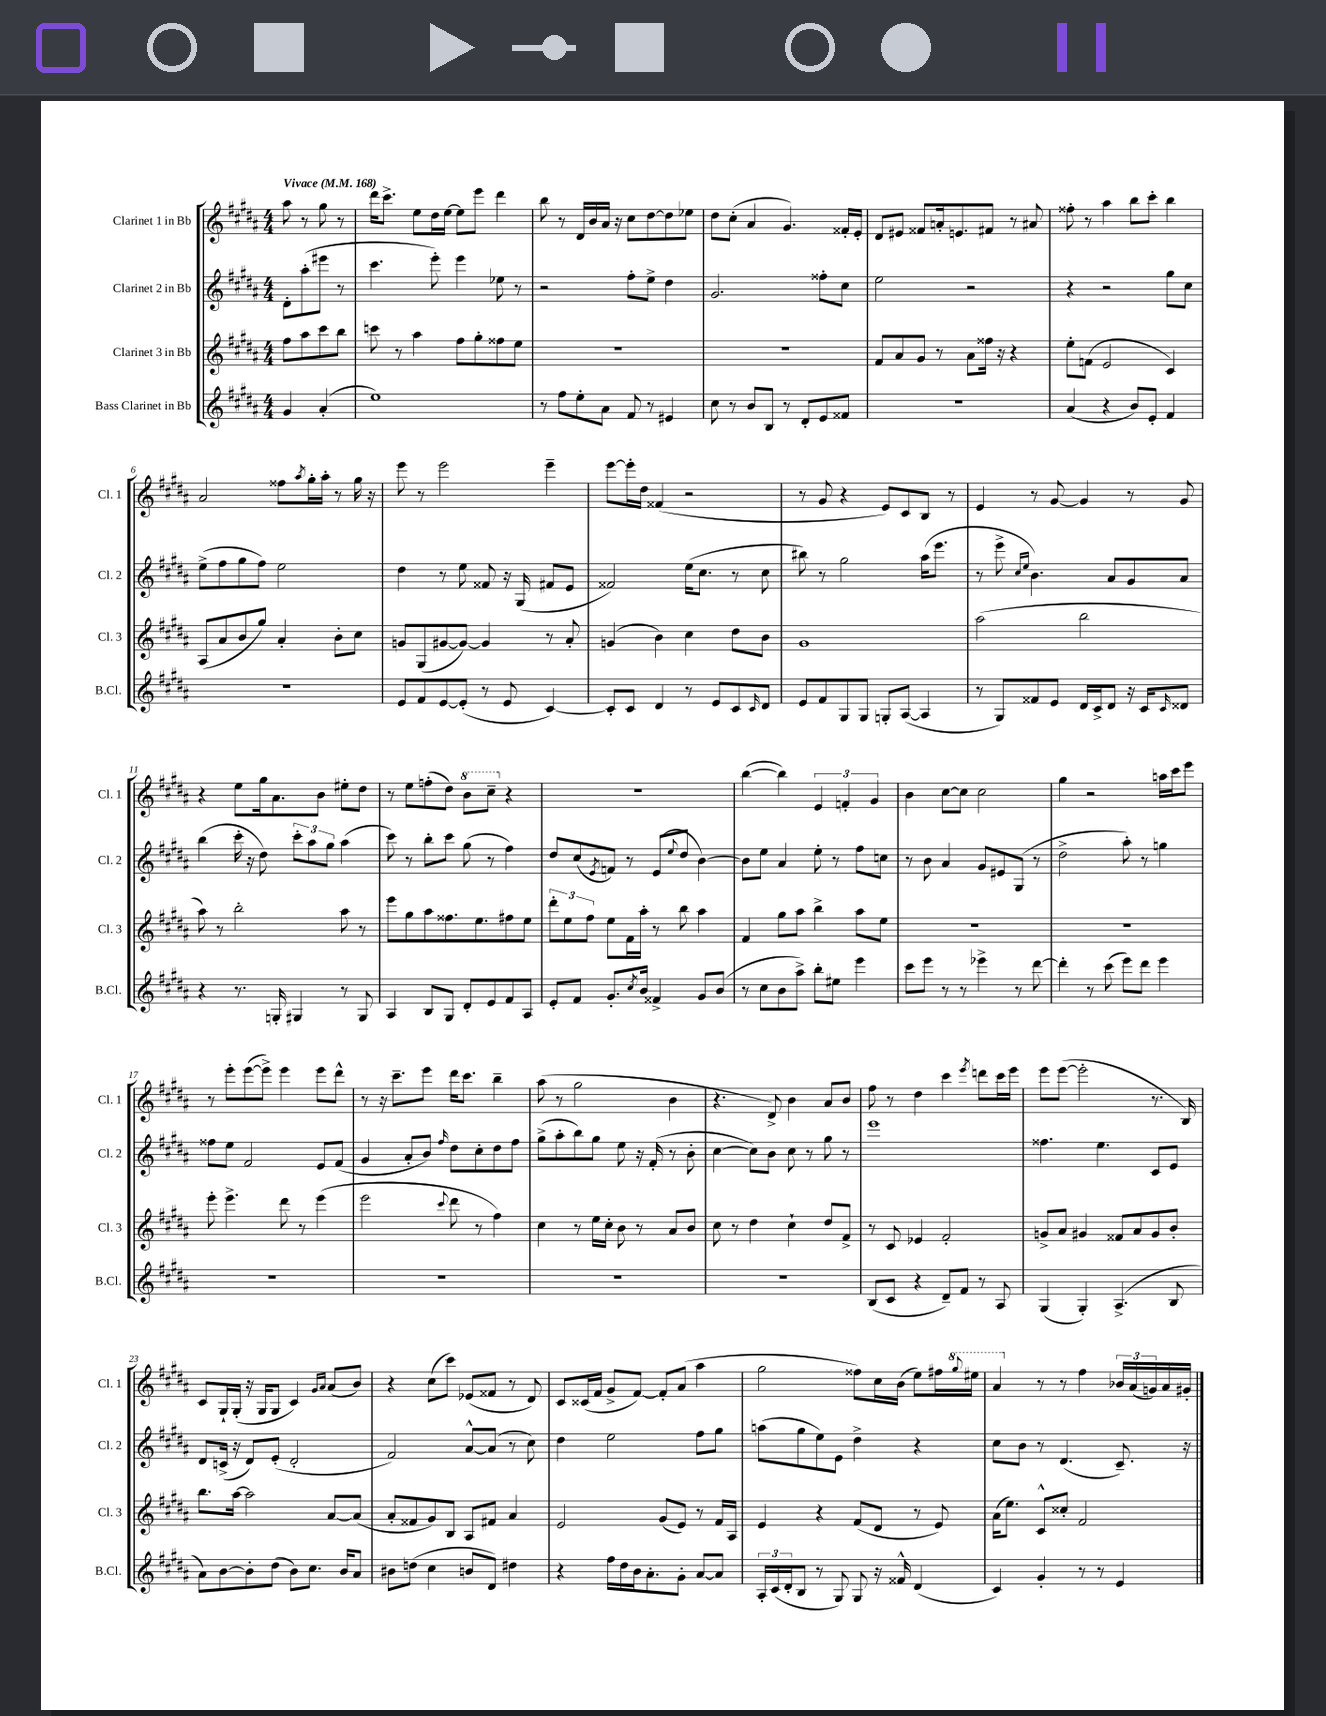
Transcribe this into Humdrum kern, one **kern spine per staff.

**kern	**kern	**kern	**kern
*staff4	*staff3	*staff2	*staff1
*clefG2	*clefG2	*clefG2	*clefG2
*k[f#c#g#d#a#]	*k[f#c#g#d#a#]	*k[f#c#g#d#a#]	*k[f#c#g#d#a#]
*M4/4	*M4/4	*M4/4	*M4/4
*MM168	*MM168	*MM168	*MM168
4g#	8ff#	8d#'	8aa#
.	8aa#	(8aa#'	8r
(4a#'	8ccc#	8eee#	8gg#
.	8bb	8r	8r
=	=	=	=
1ee)	8ccc	4.ccc#	16ddd#
.	.	.	8.ccc#^
.	8r	.	.
.	4aa#	.	8ee
.	.	8eee')	16dd#
.	.	.	[16ee
.	8ff#	4eee	8ee]
.	8gg#'	.	8eee
.	8ff##	8ee-	4ddd#
.	8ee	8r	.
=	=	=	=
8r	1r	2r	8bb
8ff#	.	.	8r
8ee'	.	.	16d#
.	.	.	16b
8a#	.	.	16a#
.	.	.	16r
8f#	.	8ff#'	8cc#
8r	.	8ee^	[8dd#
4e#	.	4dd#	8dd#]
.	.	.	8ee-
=	=	=	=
8cc#	1r	2.g#	8dd#
8r	.	.	(8cc#'
8b	.	.	4a#
8B	.	.	.
8r	.	.	4.g#)
8d#'	.	.	.
8e	.	8ff##'	.
8f##	.	8cc#	16f##'
.	.	.	16e'
=	=	=	=
1r	8f#	2ee	8d#
.	8a#	.	8e#
.	8g#	.	8f##
.	8r	.	16a'
.	.	.	8.e
.	8a#	2r	.
.	16ff##	.	8f#
.	16r	.	.
.	4r	.	8r
.	.	.	8a#
=	=	=	=
(4a#	8ee'	4r	8ff##'
.	(8f	.	8r
4r	2e	2r	4aa#
8b)	.	.	8bb
8e'	.	.	8ccc#'
4f#	4c#)	8gg#	4bb
.	.	8cc#	.
=	=	=	=
1r	(8A#	(8ee^	2a#
.	8a#	8ff#	.
.	8b	8gg#	.
.	8gg#)	8ff#)	.
.	4a#'	2ee	8ff##
.	.	.	8qaa#
.	.	.	16gg#'
.	.	.	16aa#'
.	8b'	.	8r
.	8cc#	.	16gg#
.	.	.	16r
=	=	=	=
8e	8g	4dd#	8eee
8f#	(8G#	.	8r
[8e	[8g#	8r	2eee
(8e']	8g#_)	8ee	.
8r	4g#]	8f##	.
8e	.	16r	.
.	.	(16G#	.
[4c#)	8r	8f#	4eee~
.	8a#'	8e	.
=	=	=	=
8c#']	(4g	2f##)	[8eee
8c#	.	.	16eee']
.	.	.	16dd#
4d#	4b)	.	(4f##
8r	4cc#	(16ee	2r
.	.	8.cc#	.
8e	.	.	.
8c#	8dd#	8r	.
16qqc#	.	.	.
8d#	8b	8cc#	.
=	=	=	=
8e	1g#	8bb#)	8r
8f#	.	8r	8g#
8G#	.	2gg#	4r
8G#	.	.	.
8G'	.	.	8e)
([8A#	.	.	8c#
4A#]	.	(16aa#	8B
.	.	8.eee	.
.	.	.	8r
=	=	=	=
8r	(2aa#	8r	4e
8G#)	.	8eee^	.
.	.	16qqcc#	.
.	.	16qqee	.
8f##	.	4.b)	8r
8e	.	.	[8g#
16d#	2bb	.	4g#]
16c#^	.	.	.
8d#	.	8a#	.
16r	.	8g#	8r
16c#	.	.	.
16qqc#	.	.	.
8d##	.	8a#	8g#
=	=	=	=
4r	8aa#)	(4bb	4r
.	8r	.	.
8.r	2bb'	16ccc#'	8ee
.	.	16r	.
.	.	8dd#)	16gg#
16G'	.	.	8.a#
4G#	.	12ccc#'	.
.	.	12aa#	.
.	.	.	8b
.	.	12gg#	.
8r	8aa#	(4aa#	8ee#'
8G#	8r	.	8dd#
=	=	=	=
4A#	8eee	8ccc#)	8r
.	8gg#	8r	8ee
8B	8aa#	8bb'	(8ff'
8G#	8.ff##	8ccc#	8dd#)
8d#'	.	(8gg#	8bb
.	8.ee	.	.
8e	.	8r	8ccc#~
8f#	8ff#	4ff#)	4r
8A#	8ee	.	.
=	=	=	=
8e'	12ddd#'	8dd#	1r
.	12ee	.	.
8f#	.	(8cc#	.
.	12ff#	.	.
.	.	8qe	.
8.g#'	8ee	8f)	.
.	16f#	8r	.
8qcc#	.	.	.
16b	16aa#'	.	.
4f##^	8r	(8e	.
.	.	8qqee	.
.	8bb	8dd#	.
8g#	4aa#	[4b)	.
(8b	.	.	.
=	=	=	=
8r	4f#	8b]	([4bb
8cc#	.	8ee	.
8b	8gg#	4a#	4bb])
8aa#^)	8aa#	.	.
8bb'	4bb^	8ee'	6e
8ee#	.	8r	.
.	.	.	6f'
4eee	8aa#	8ff#	.
.	.	.	6g#
.	8ee	8cc	.
=	=	=	=
8ccc#	1r	8r	4b
8eee	.	8b	.
8r	.	4a#	[8cc#
8r	.	.	8cc#]
4eee-^	.	8g#	2cc#
.	.	8e#	.
8r	.	(8G#	.
[8ddd#	.	8r	.
=	=	=	=
4ddd#']	1r	2dd#^	4gg#
8r	.	.	2r
(8ccc#	.	.	.
8eee)	.	8aa#')	.
8ddd#	.	8r	.
4eee	.	4gg	16aa
.	.	.	16ccc#
.	.	.	8eee
=	=	=	=
1r	8eee'	8ff##	8r
.	4.eee^	8ee	8eee'
.	.	2f#	([8eee
.	.	.	8eee^])
.	8ddd#	.	4eee
.	8r	.	.
.	(4eee	8e	8eee
.	.	(8f#	8ddd#^^
=	=	=	=
1r	2eee	4g#	8r
.	.	.	16r
.	.	.	8.ccc#~
.	.	8a#'	.
.	.	8b)	8eee
.	8qqccc#	16qqff#	.
.	8ddd#	8dd#	16ddd#
.	.	.	8.ccc#
.	8r	8cc#'	.
.	4ff#)	8dd#	4bb~
.	.	8ff#	.
=	=	=	=
1r	4cc#	(8gg#^	(8aa#
.	.	8aa#'	8r
.	8r	8bb)	2gg#
.	16ee	8gg#	.
.	16cc#'	.	.
.	8b	8ee	.
.	8r	16r	.
.	.	(16f#'	.
.	8a#	8r	4b
.	8b	8b'	.
=	=	=	=
1r	8cc#	[4cc#	4.r
.	8r	.	.
.	4dd#	8cc#])	.
.	.	8b	8d#^)
.	4cc#`	8cc#	4b
.	.	8r	.
.	8dd#	8gg#	8a#
.	8f#^	8r	8b
=	=	=	=
(8B	8r	1eee	8ff#
8c#	8c#	.	8r
4r	4e-	.	4dd#
8d#~)	2f#'	.	4ccc#
8f#	.	.	.
.	.	.	8qeee
8r	.	.	8ddd
8A#	.	.	16ccc#
.	.	.	16eee
=	=	=	=
(4G#	8g^	4.ff##	8eee
.	8a#	.	([8eee
4G#')	4g#	.	2eee']
.	.	4.ee	.
(4.A#^	8f##	.	.
.	8a#	.	.
.	8g#	8c#	8.r
8B	8b'	8e	.
.	.	.	16B)
=	=	=	=
8a#)	8.bb	8d#	8c#
[8b	.	(16c^	16G#`
.	[16aa#	16r	(16G#'
8b']	2aa#]	8d#)	16r
.	.	.	16G#
(8dd#	.	(8e'	8G#
8b)	.	2d#'	4c#)
8.cc#	.	.	.
.	.	.	16qqg#
.	.	.	16qqa#
.	[8a#	.	(8a#
16b	.	.	.
8a#	(8a#]	.	8b)
=	=	=	=
8b#	8a#'	2f#)	4r
(8dd	8f##	.	.
4cc#	8g#)	.	(8cc#
.	8B	.	8ccc#)
8b	8A#	[8a#^^	(8e-
8d#)	8f#	(8a#]	8f##
4dd#	4a#	8r	8r
.	.	8cc#)	8d#)
=	=	=	=
4r	2e	4dd#	8c#
.	.	.	(16c##
.	.	.	16f#
16ff#	.	2ee	8g#^
16dd#	.	.	.
16b	.	.	[8f#)
8.a#'	.	.	.
.	(8g#	.	8f#']
8g#'	8e)	.	(8a#
[8a#	8r	8ff#	4aa#
8a#]	16f#	8gg#	.
.	16A#	.	.
=	=	=	=
24A#'	4e	(8aa	2gg#
(24c#	.	.	.
24d#'	.	.	.
8B	.	8gg#	.
8r	4r	8ee)	.
8G#)	.	8e	.
8G#	(8f#	4dd#^	8ff##)
16r	8d#	.	16cc#
16f##^^	.	.	(16b
(4d#	8r	4r	8ee)
.	8e)	.	16ff#
.	.	.	8qqggg#
.	.	.	16eee#
=	=	=	=
4c#)	(16a#	8cc#	4aa#
.	8.ee)	.	.
.	.	8b	.
4g#'	8c#^^	8r	8r
.	8cc##'	(4.d#	8r
8r	2f#	.	4ff#
8r	.	.	.
4e	.	8.c#~)	24b-
.	.	.	(24a#
.	.	.	24g)
.	.	.	16a#
.	.	16r	16g#'
==	==	==	==
*-	*-	*-	*-
